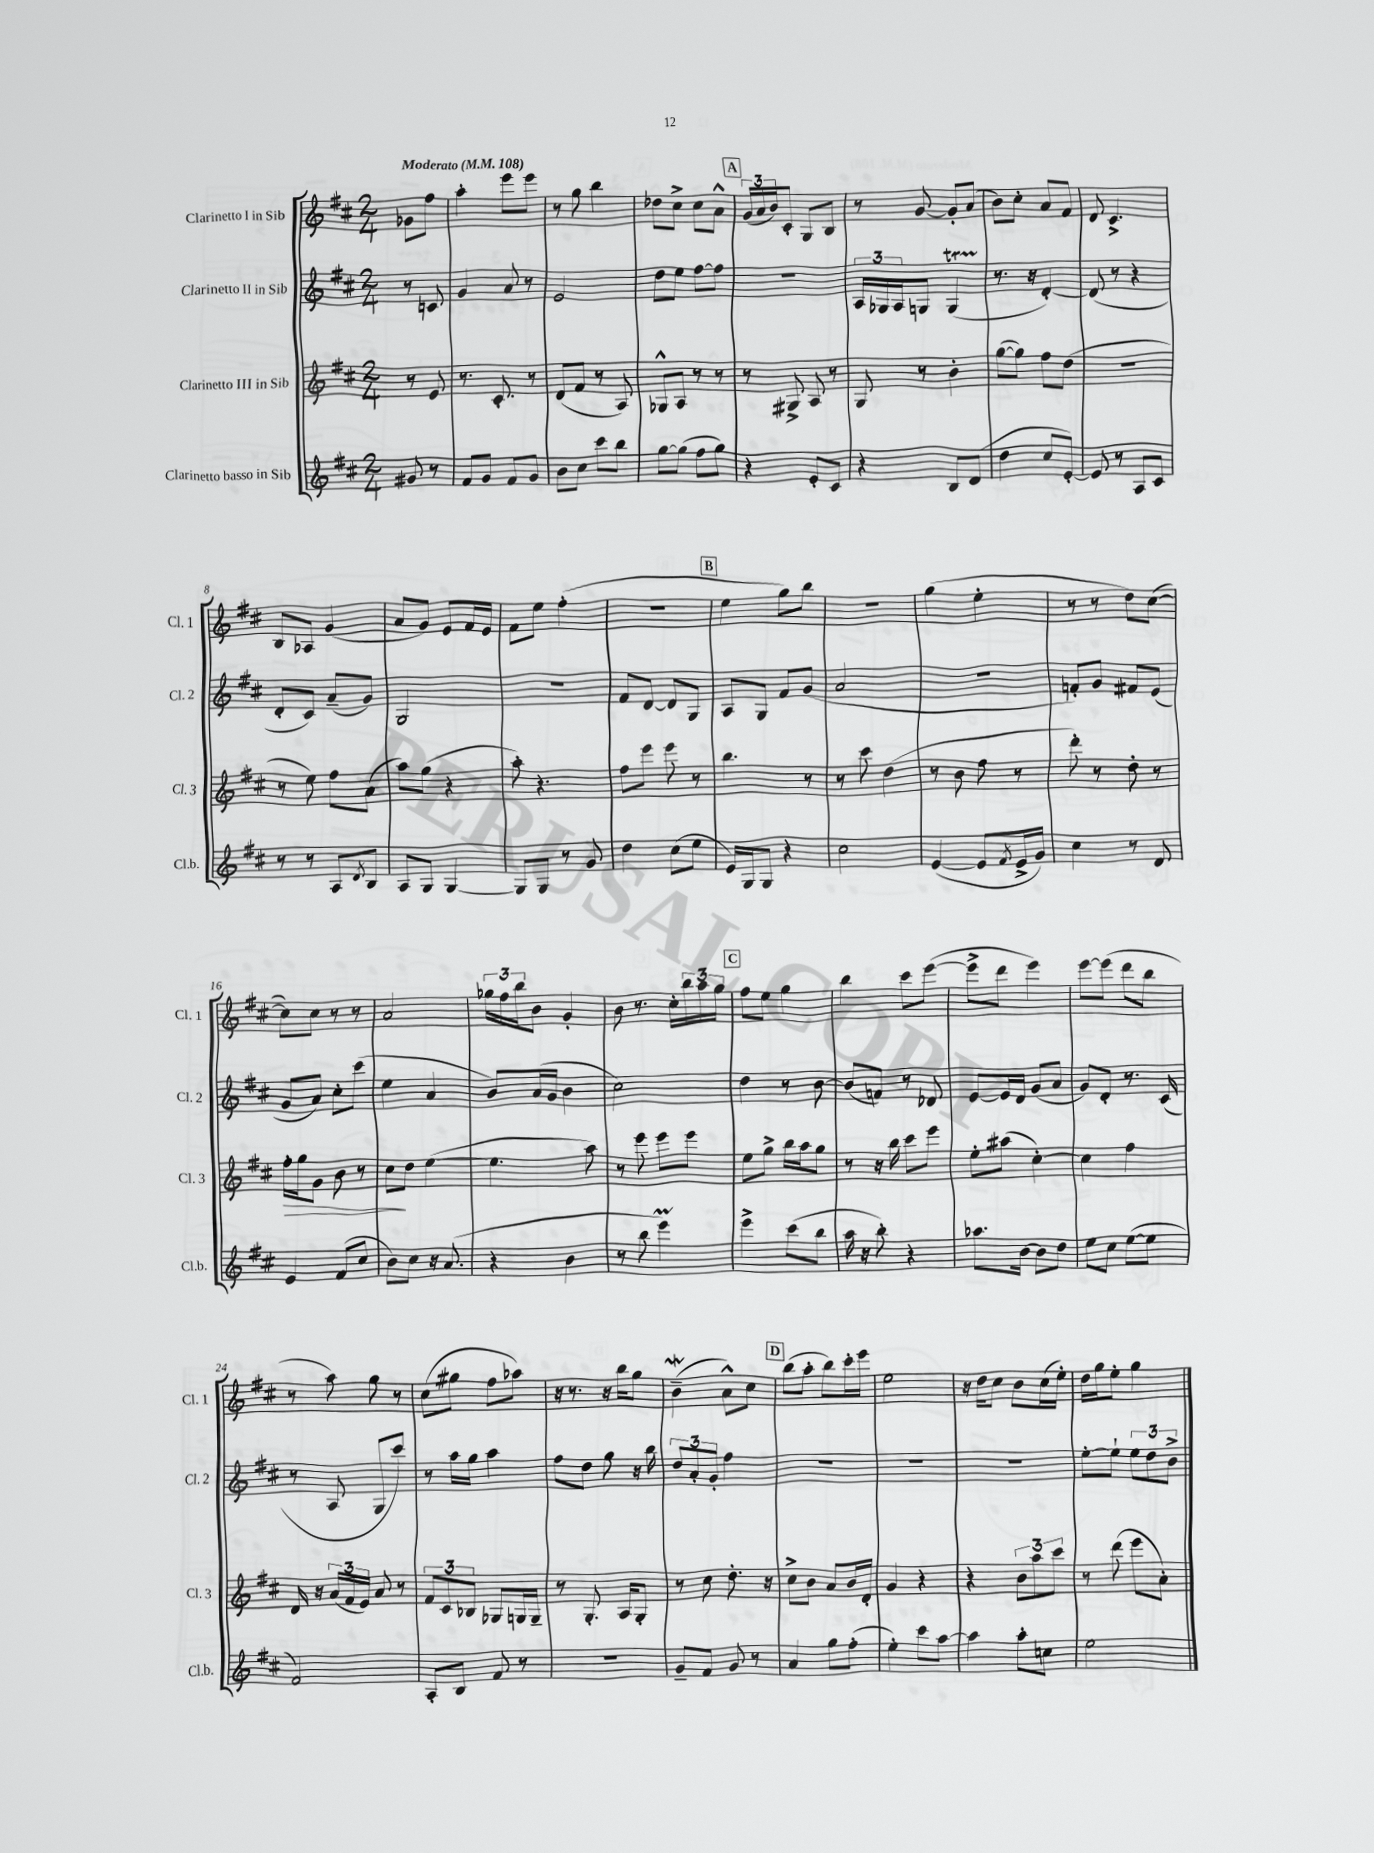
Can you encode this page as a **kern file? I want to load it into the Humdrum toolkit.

**kern	**kern	**kern	**kern
*staff4	*staff3	*staff2	*staff1
*clefG2	*clefG2	*clefG2	*clefG2
*k[f#c#]	*k[f#c#]	*k[f#c#]	*k[f#c#]
*M2/4	*M2/4	*M2/4	*M2/4
*MM108	*MM108	*MM108	*MM108
8g#	8r	8r	8g-
8r	8e	8c	8ff#
=	=	=	=
8f#	8.r	4g	4aa'
8g	.	.	.
.	8.c#'	.	.
8f#	.	8a	8eee
8g	8r	8r	8eee
=	=	=	=
8b	(8d	2e	8r
8cc#	8f#	.	8gg
8ccc#	8r	.	4bb
8bb	8A)	.	.
=	=	=	=
[8gg	8G-^^	8dd	8dd-
(8gg]	8A	8ee	8cc#^
8ff#	8r	[8ff#	8cc#
8gg)	8r	8ff#]	8a^^
=	=	=	=
4r	8r	2r	(24g
.	.	.	24a
.	.	.	24b)
.	8G#^	.	8c#'
8e'	8A	.	8G
8c#	8r	.	8B
=	=	=	=
4r	8G	24A	8r
.	.	24G-	.
.	.	24A	.
.	8r	8G	[8g
8B	4b'	(4G	8g']
(8d	.	.	(8a
=	=	=	=
4dd	([8gg	8.r	8b)
.	8gg])	.	8cc#'
.	.	16r	.
8cc#	8ff#	[4d')	8a
[8e')	(8dd	.	8f#
=	=	=	=
8e]	2r	(8d]	8d
8r	.	8r	4.c#^
8A	.	4r	.
8c#	.	.	.
=	=	=	=
8r	8r	8d'	8B
8r	8ee)	8c#)	8A-
8A	8ff#	(8a~	(4g
8qd	.	.	.
8B	(8a	8g)	.
=	=	=	=
8A	8aa)	2G	8a
8G	(8gg	.	8g)
[4G	4r	.	8e
.	.	.	16f#
.	.	.	16e
=	=	=	=
8G]	8aa')	2r	8f#
8G	4.r	.	8ee
8r	.	.	(4ff#'
8g	.	.	.
=	=	=	=
4dd	8ff#	8f#	2r
.	8eee	[8d	.
(8cc#	8eee	8d]	.
8ee	8r	8G	.
=	=	=	=
16e)	4.bb	8A	4ee
16G	.	.	.
8G	.	8G	.
4r	.	8f#	8gg)
.	8r	(8g	8bb
=	=	=	=
2cc#	8r	2a	2r
.	8ccc#	.	.
.	(4dd	.	.
=	=	=	=
([4e	8r	2r	(4gg
.	8b	.	.
8e]	8ff#	.	4ee'
8qf#	.	.	.
16e^	8r	.	.
16g)	.	.	.
=	=	=	=
4cc#	8ddd')	8f')	8r
.	8r	8g	8r
8r	8dd'	8f#	8dd)
8d	8r	(8e	([8cc#
=	=	=	=
4e	16ff#'	8g	8cc#])
.	16gg	.	.
.	8g	8a)	8cc#
(8f#	8b	8cc#'	8r
8cc#	8r	(8ccc#	8r
=	=	=	=
8b)	8cc#	4ee	2a
8cc#	8dd	.	.
16r	([4ee	4a	.
(8.a	.	.	.
=	=	=	=
4r	4.ee]	8b)	24gg-
.	.	.	24ff#
.	.	.	24bb
.	.	(16a	8b
.	.	16g	.
4b	.	4b	4g'
.	8aa)	.	.
=	=	=	=
8r	8r	2cc#)	8b
8bb	8eee	.	8.r
4eee)	8eee	.	.
.	.	.	16cc#'
.	8eee	.	24bb
.	.	.	24aa
.	.	.	24gg
=	=	=	=
4eee^	8ee	4dd	8ff#
.	8gg^	.	8ee
(8ccc#	16bb	8r	4gg
.	16aa	.	.
8bb	8gg	[8b	.
=	=	=	=
16aa	8r	(8b]	4bb
16r	.	.	.
8bb')	16r	8f)	.
.	16bb	.	.
4r	8ccc#	8r	8ccc#
.	8eee	8d-	([8eee
=	=	=	=
8.aa-	8ee'	[8e	8eee^]
.	(8aa#	16e]	8ddd
[16b	.	16d	.
8b]	[4cc#')	(8g	4eee)
8dd	.	8a	.
=	=	=	=
8ee	4cc#]	8g)	[8eee
8cc#	.	8d'	(8eee]
([8ee	4ff#	8.r	8ddd
8ee]	.	.	8bb
.	.	(16c#	.
=	=	=	=
2f#)	16d	8r	8r
.	16r	.	.
.	(24a	8A	8aa)
.	24f#	.	.
.	24e)	.	.
.	8a	8G	8gg
.	8r	8ccc#)	8r
=	=	=	=
8A'	12f#	8r	(8cc#
.	12c#	.	.
8B	.	16aa	8gg#
.	12B-	.	.
.	.	16gg	.
8f#	8G-	4aa	8ff#
8r	16G	.	8aa-)
.	16G~	.	.
=	=	=	=
2r	8r	8ff#	16r
.	.	.	8.r
.	8.G'	8dd	.
.	.	8gg	16r
.	16A	.	16bb
.	8G'	16r	8gg
.	.	16bb	.
=	=	=	=
8g~	8r	12dd	(4b~
.	.	12a'	.
8f#	8cc#	.	.
.	.	12g'	.
8g	8.dd'	4ff#	8a^^)
8r	.	.	8cc#
.	16r	.	.
=	=	=	=
4a	8cc#^	2r	(8bb
.	8b	.	8aa'
8gg	8a	.	8bb)
(8ff#'	16b	.	16ccc#'
.	16d'	.	16eee
=	=	=	=
4ee')	4g	2r	2ee
8ccc#	4r	.	.
[8aa	.	.	.
=	=	=	=
4aa]	4r	2r	16r
.	.	.	16dd
.	.	.	8cc#
8aa'	12b	.	8b
.	12aa	.	.
8cc	.	.	(16cc#
.	12ccc#	.	.
.	.	.	16ee')
=	=	=	=
2ee	8r	[8ee'	16dd
.	.	.	16gg
.	(8ddd	8ee`]	8ee'
.	8eee	12ee	4gg
.	.	12dd	.
.	8a')	.	.
.	.	12b^	.
==	==	==	==
*-	*-	*-	*-
